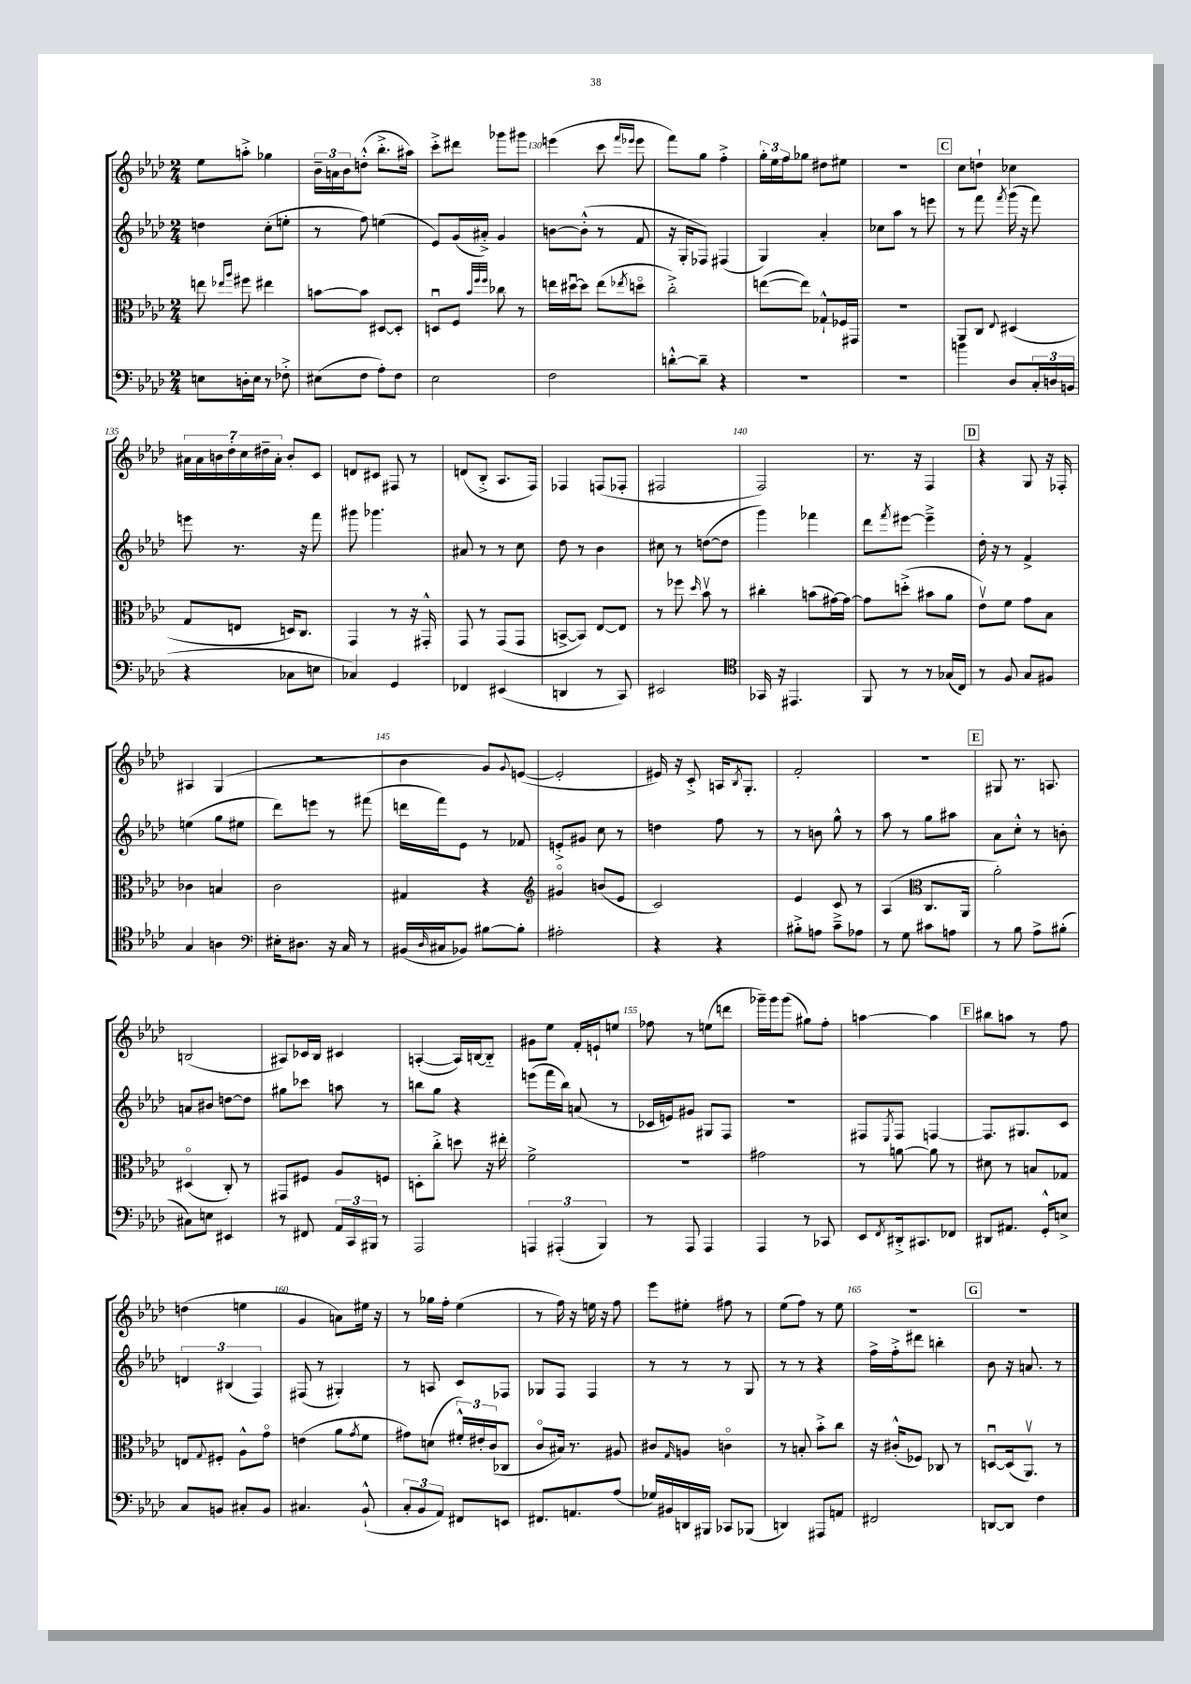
<<
\new StaffGroup <<
\new Staff = "s0" {
    \clef treble \key aes \major \numericTimeSignature \time 2/4
    ees''8 a''8-.-> ges''4 |
    \tuplet 3/2 { bes'16-- a'16 bes'16 } d''8-.-^( bes''8.-.-> ais''16) |
    c'''8-.-> dis'''8 ges'''8 gis'''8 |
    e'''4( c'''8 \grace { f'''16 ees'''16 } ees'''8 |
    f'''8) g''8 f''4-.-> |
    \tuplet 3/2 { g''16-. ees''16 f''16 } ges''8 dis''8 eis''8 |
    r2 |
    \mark \markup { \box "C" } c''8 d''8-! ces''4 |
    \tuplet 7/4 { ais'16 ais'16 b'16 des''16-. c''16 dis''16-- ais'16-. } b'8-. c'8 |
    d'8 cis'8 fis8 r8 |
    d'8( bes8-.-> aes8. f16) |
    fes4 f8( fes8-. |
    fis2 |
    f2) |
    r8. r16 f4 |
    \mark \markup { \box "D" } r4 g8 r16 fes16-. |
    ais4 g4( |
    R2 |
    bes'4 g'8) \appoggiatura { g'8 } e'8~( |
    e'2-. |
    eis'16) r16 c'8-.-> a16 \acciaccatura { bes8 } g8.-. |
    f'2-. |
    r2 |
    \mark \markup { \box "E" } gis8 r8. a8. |
    b2( |
    ais8) ces'16 bes16 cis'4 |
    a4~-.( a16) b16~ b8-_ |
    gis'8 ees''8 f'16-. e'16-! e''8 |
    fes''8 r8 e''8( d'''8 |
    ges'''16--) ges'''16 ges'''8( gis''8) f''8-. |
    a''4~ a''4 |
    \mark \markup { \box "F" } bis''8 a''8 r8 f''8 |
    d''4( e''4 |
    g'4 a'8) eis''16 r16 |
    r8 ges''16 f''16-. ees''4( |
    r8 f''16) r16 e''16 r16 f''8 |
    ees'''8 eis''8-. fis''8 r8 |
    ees''8( f''8) r8 ees''8 |
    r2 |
    \mark \markup { \box "G" } r2 \bar "|." |
}
\new Staff = "s1" {
    \clef treble \key aes \major \numericTimeSignature \time 2/4
    d''4 c''8-.( e''8-. |
    r8 f''8) e''4( |
    ees'8) g'16( ais'16-.->) g'4 |
    b'8~ b'8-.-^( r8 f'8 |
    r16 g16-. fes8) fis4( |
    g4) aes'4-. |
    ces''8 aes''8 r8 e'''8 |
    \mark \markup { \box "C" } r8 f'''8 \acciaccatura { f'''8 } g'''16( r16 f'''8) |
    e'''8 r8. r16 f'''8 |
    gis'''8 ges'''4. |
    ais'8 r8 r8 c''8 |
    des''8 r8 bes'4 |
    cis''8 r8 d''8~( d''8 |
    g'''4) fes'''4 |
    des'''8 \acciaccatura { f'''8 } eis'''8~ eis'''4---> |
    \mark \markup { \box "D" } des''16-. r16 r8 f'4-> |
    e''4( g''8 eis''8 |
    des'''8) e'''8 r8 fis'''8( |
    d'''16 f'''16) ees'8 r8 fes'8 |
    e'8-.-> gis'8 c''8 r8 |
    d''4 f''8 r8 |
    r8 b'8 g''8-^ r8 |
    aes''8 r8 g''8 ais''8 |
    \mark \markup { \box "E" } aes'8 c''8-.-^ r8 b'8-. |
    a'8 bis'8 d''8~ d''8 |
    gis''8 ces'''8 a''8 r8 |
    b''8 g''8 r4 |
    e'''8( f'''16 bes''16) a'8( r8 |
    ces'16 e'16) gis'8 gis8 f8 |
    r2 |
    fis8 \acciaccatura { ees8 } fis8 f4~ |
    \mark \markup { \box "F" } f8. gis8. c'8 |
    \tuplet 3/2 { d'4 bis4( f4) } |
    fis8( r8 gis4-.) |
    r8 a8 c'8 fes8 |
    ges8 f8 f4 |
    r8 r8 r8 g8 |
    r8 r8 r4 |
    f''16-> f''16-.-> dis'''8 b''4-. |
    \mark \markup { \box "G" } bes'8 r16 a'8. r8 \bar "|." |
}
\new Staff = "s2" {
    \clef alto \key aes \major \numericTimeSignature \time 2/4
    e''8 \grace { ees''16 aes''16 } fis''8 eis''4 |
    b'8~ b'8 dis8~ dis8-. |
    d8\downbow f8 \grace { bes'32 f''32 f''32 } ces''8 r8 |
    e''16 dis''16~\downbow dis''8 e''8( \acciaccatura { ees''8 } d''8\flageolet |
    c''2-.->) |
    e''8~( e''8) ges8-!-^ fes16 gis,16 |
    r2 |
    \mark \markup { \box "C" } aes,8 c8 \appoggiatura { ees8 } dis4( |
    g8 e8 d16) c8. |
    g,4 r8 r16 gis,16-.-^ |
    g,8 r8 g,8( g,8 |
    b,8~-> b,8) ees8~ ees8 |
    r8 fes''8 \grace { des''16 } bes'8\upbow r8 |
    cis''4-. b'8( gis'16~) gis'16~ |
    gis'8 d''8-.->( bis'8 aes'8 |
    \mark \markup { \box "D" } ees'8\upbow) f'8 g'8 bes8 |
    ces'4 b4 |
    c'2 |
    gis4 r4 |
    \clef treble gis'4\flageolet b'8( ees'8 |
    c'2) |
    ees'4 c'8 r8 |
    aes4( \clef alto c8. aes,16 |
    \mark \markup { \box "E" } aes'2-.) |
    dis4\flageolet( c8-.) r8 |
    gis,8 fis8 aes8 f8 |
    d8-. c''8-.-> d''8 r16 eis''16-. |
    f'2-> |
    R2 |
    gis'2 |
    r8 a'8~ a'8 r8 |
    \mark \markup { \box "F" } dis'8 r8 b8 ges8 |
    e8 \appoggiatura { g8 } fis8-. aes8-^ g'8\flageolet |
    e'4( aes'8 \acciaccatura { g'8 } f'8 |
    gis'8) d'8( \tuplet 3/2 { fis'16-.-^) eis'16-. c'16( } ces8 |
    c'8\flageolet bis16) r8. ais8 |
    cis'8 \grace { g16 } a8 c'4\flageolet |
    r8 b8-. bes'8-.-> c''8 |
    r16 cis'16-.-^( fes8) ces8 r8 |
    \mark \markup { \box "G" } d8~\downbow d16( aes,8.\upbow) r8 \bar "|." |
}
\new Staff = "s3" {
    \clef bass \key aes \major \numericTimeSignature \time 2/4
    e8 d16-. e16 r8 fes8-.-> |
    eis8( f8 aes8-.) f8 |
    ees2 |
    f2 |
    d'8~-.-^ d'8-- r4 |
    R2 |
    R2 |
    \mark \markup { \box "C" } b'4 des8 \tuplet 3/2 { c16-. d16 b,16( } |
    r4 ces8 e8 |
    ces4) g,4 |
    fes,4 eis,4( |
    d,4 r8 c,8) |
    eis,2 |
    \clef tenor ges,16 r16 eis,4. |
    f,8 r8 r8 ges16( c16) |
    \mark \markup { \box "D" } r8 f8 g8 fis8 |
    g4 a4 |
    \clef bass eis16-. dis8. r16 c16 r8 |
    bis,16( \grace { des16 } cis16 bes,8) bis8~ bis8-. |
    ais2-. |
    r4 r4 |
    bis8-.-> a8 c'8---> aes8 |
    r8 g8 cis'8 a8 |
    \mark \markup { \box "E" } r8 bes8 aes8-> bis8-.( |
    cis8) e8 eis,4 |
    r8 fis,8 \tuplet 3/2 { aes,16 c,16 bis,,16 } r8 |
    aes,,2 |
    \tuplet 3/2 { a,,4 ais,,4-.( bes,,4) } |
    r8 aes,,8 aes,,4 |
    aes,,4 r8 ces,8 |
    ees,8 \acciaccatura { f,8 } dis,16-.-> cis,8. fes,8 |
    \mark \markup { \box "F" } dis,8 ais,8. g,16-.-^ e8-> |
    c8 b,8 cis8-. b,8 |
    cis4. bes,8-!-^( |
    \tuplet 3/2 { c8-. bes,8 aes,8) } fis,8 e,8 |
    fis,8. a,8. aes8( |
    ges16) bis,16 d,16 bis,,16 ces,8 bes,,8( |
    d,4) ais,,8 a,8 |
    fis,2 |
    \mark \markup { \box "G" } d,8~ d,8 f4 \bar "|." |
}
>>
>>
\layout { \context { \Score currentBarNumber = #127 \override BarNumber.break-visibility = ##(#f #t #t) barNumberVisibility = #(every-nth-bar-number-visible 5) } }
